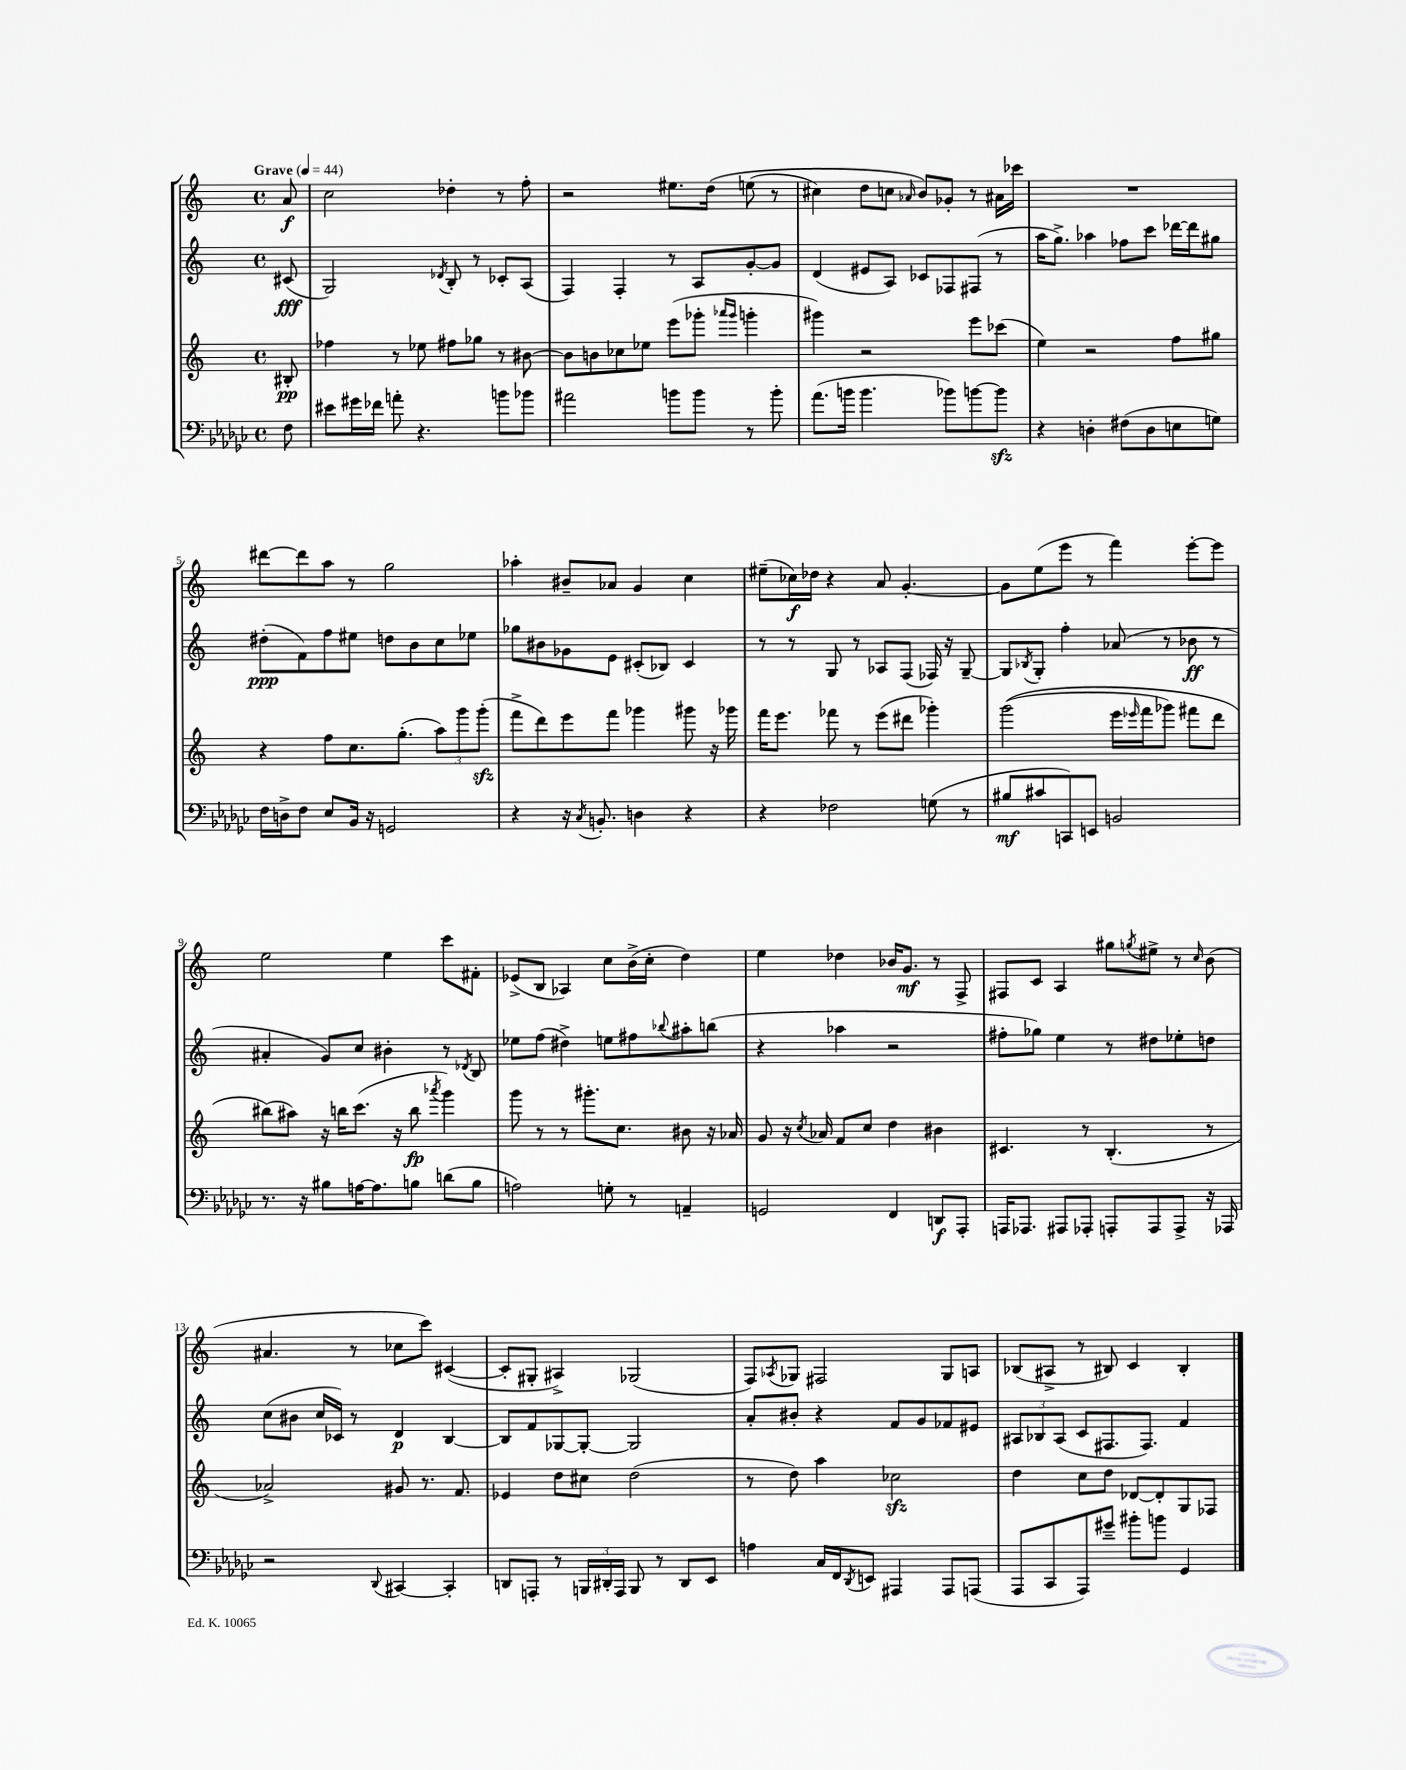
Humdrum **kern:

**kern	**kern	**kern	**kern
*staff4	*staff3	*staff2	*staff1
*clefF4	*clefG2	*clefG2	*clefG2
*k[b-e-a-d-g-c-]	*k[]	*k[]	*k[]
*M4/4	*M4/4	*M4/4	*M4/4
*met(c)	*met(c)	*met(c)	*met(c)
*MM44	*MM44	*MM44	*MM44
8F	8B#'	(8c#	8a
=	=	=	=
8e#	4ff-	2G)	2cc
16g#	.	.	.
16f-	.	.	.
8a'	8r	.	.
4.r	8ee-	.	.
.	.	8qd-	.
.	8ff#	8B'	4dd-'
.	8gg-	8r	.
8b	8r	8c-'	8r
8b-	[8b#	(8A	8ff'
=	=	=	=
2a#	8b#]	4F)	2r
.	8b	.	.
.	8cc-	4F'	.
.	8ee-	.	.
8b	(8eee	8r	8.ee#
8b	8ggg-'	8A	.
.	.	.	&(16dd
.	16qqaaa-	.	.
.	16qqggg-	.	.
8r	4ggg'	[8g'	(8ee
8b'	.	8g]	8r
=	=	=	=
(8.a-	4ggg#)	(4d	4cc#)
16b	.	.	.
4.b	2r	8e#	8dd
.	.	8A)	8cc
.	.	.	16qqa-
.	.	8c-	8b&)
8b-)	.	8F-	8g-'
[8b	8eee	(8F#	8r
8b]	(8ccc-	8r	16a#
.	.	.	16ccc-
=	=	=	=
4r	4ee)	16aa	1r
.	.	8.gg^)	.
4D'	2r	4aa-	.
(8F#	.	8ff-	.
8D	.	8ccc	.
8E	8ff	[16ddd-	.
.	.	16ddd-]	.
8G)	8gg#	8gg#	.
=	=	=	=
16F	4r	(8dd#'	[8ddd#
16D^	.	.	.
8F	.	8f)	8ddd#]
8E-	8ff	8ff	8aa
16BB-	8.cc	8ee#	8r
16r	.	.	.
2GG	.	8dd	2gg
.	(8.gg'	.	.
.	.	8b	.
.	12aa)	8cc	.
.	12ggg	.	.
.	.	8ee-	.
.	(12ggg'	.	.
=	=	=	=
4r	8fff^	8gg-	4aa-'
.	8ddd)	8b#	.
16r	8eee	8g-	8b#~
8qC-	.	.	.
8.BB'	.	.	.
.	8fff	8e	8a-
4D	4ggg-	(8c#'	4g
.	.	8B-)	.
4r	8ggg#	4c#	4cc
.	16r	.	.
.	16ggg-	.	.
=	=	=	=
4r	16fff	8r	(8ee#~
.	8.eee	.	.
.	.	8r	16cc-)
.	.	.	16dd-
2F-	8fff-	8G	4r
.	8r	8r	.
.	(8eee	8A-	8a
.	8ddd#	(8F	[4.g'
(8G	4ggg-')	16F-)	.
.	.	16r	.
8r	.	[8G~	.
=	=	=	=
8B#	&((2ggg	8G]	8g]
.	.	8qB-	.
8c#	.	8G'	(8ee
8CC)	.	4ff'	8eee
8EE	.	.	8r
2BB	16eee	(8a-	4fff)
.	16qqeee-	.	.
.	16fff	.	.
.	8ggg-)	8r	.
.	8fff#	8b-	[8eee'
.	8ddd	8r	8eee]
=	=	=	=
8.r	(8bb#&)	4a#'	2ee
.	8aa#)	.	.
16r	.	.	.
8B#	16r	8g)	.
.	16bb	.	.
[16A	(8.ccc	8cc	.
8.A]	.	.	.
.	.	4b#'	4ee
.	16r	.	.
8B	8bb	.	.
.	8qaaa-	.	.
(8d	4ggg)	8r	8ccc
.	.	8qd-	.
8B	.	8B	8f#'
=	=	=	=
2A)	8ggg	8ee-	(8e-^
.	8r	(8ff	8B
.	8r	4dd#^)	4A-)
.	8.ggg#'	.	.
8G'	.	8ee	8cc
.	8.cc	.	.
8r	.	8ff#	(16b^
.	.	.	16cc'
.	.	8qqbb-	.
4AA~	8b#	8aa#'	4dd)
.	16r	(8bb	.
.	16a-	.	.
=	=	=	=
2GG	8g	4r	4ee
.	16r	.	.
.	8qcc	.	.
.	16a-	.	.
.	8f	4aa-	4dd-
.	8cc	.	.
4FF	4dd	2r	16b-
.	.	.	8.g
8DD	4b#	.	8r
8AAA-'	.	.	8F^
=	=	=	=
16AAA	4.c#	8ff#'	8F#
8.AAA-	.	.	.
.	.	8gg-)	8c
8AAA#	.	4ee	4A
8AAA-'	8r	.	.
8AAA'	(4.B'	8r	8gg#
.	.	.	8qgg
8AAA	.	8dd#	8ee#^
8AAA^	.	8ee-'	8r
.	.	.	16qqcc
16r	8r	8dd	(8b
16AAA-	.	.	.
=	=	=	=
2r	2a-^)	(8cc	4.a#
.	.	8b#	.
.	.	16cc	.
.	.	16c-)	.
.	.	8r	8r
8qqDD-	.	.	.
[4CC#	8g#	4d	8cc-
.	8.r	.	8ccc)
4CC#']	.	[4B	([4c#
.	8.f	.	.
=	=	=	=
8DD	4e-	8B]	8c#']
8AAA'	.	8f	8G#'
8r	8dd	[8G-	4A#^)
24BBB	8cc#	8G-'_	.
24DD#'	.	.	.
24AAA	.	.	.
8BBB	(2dd	2G-]	(2G-
8r	.	.	.
8DD#	.	.	.
8EE-	.	.	.
=	=	=	=
4A	8r	8a'	8F)
.	.	.	8qA-
.	8dd)	8b#'	8G-
16C-	4aa	4r	2F#
16FF	.	.	.
8qDD-	.	.	.
8EE	.	.	.
4AAA#	2cc-	8f	.
.	.	8g	.
8AAA#	.	8f-	8G-
(8AAA	.	8e#	8A
=	=	=	=
8AAA-	4dd	12A#	(8B-
.	.	12B-	.
8CC-	.	.	8A#^
.	.	(12A#	.
8AAA-)	8cc	8c	8r
8g#~	8dd	8.F#	8B#)
8b#'	[8d-	.	4c
.	.	8.F#)	.
8b	8d-']	.	.
4GG-	8G	4f	4B#'
.	8F-	.	.
==	==	==	==
*-	*-	*-	*-
